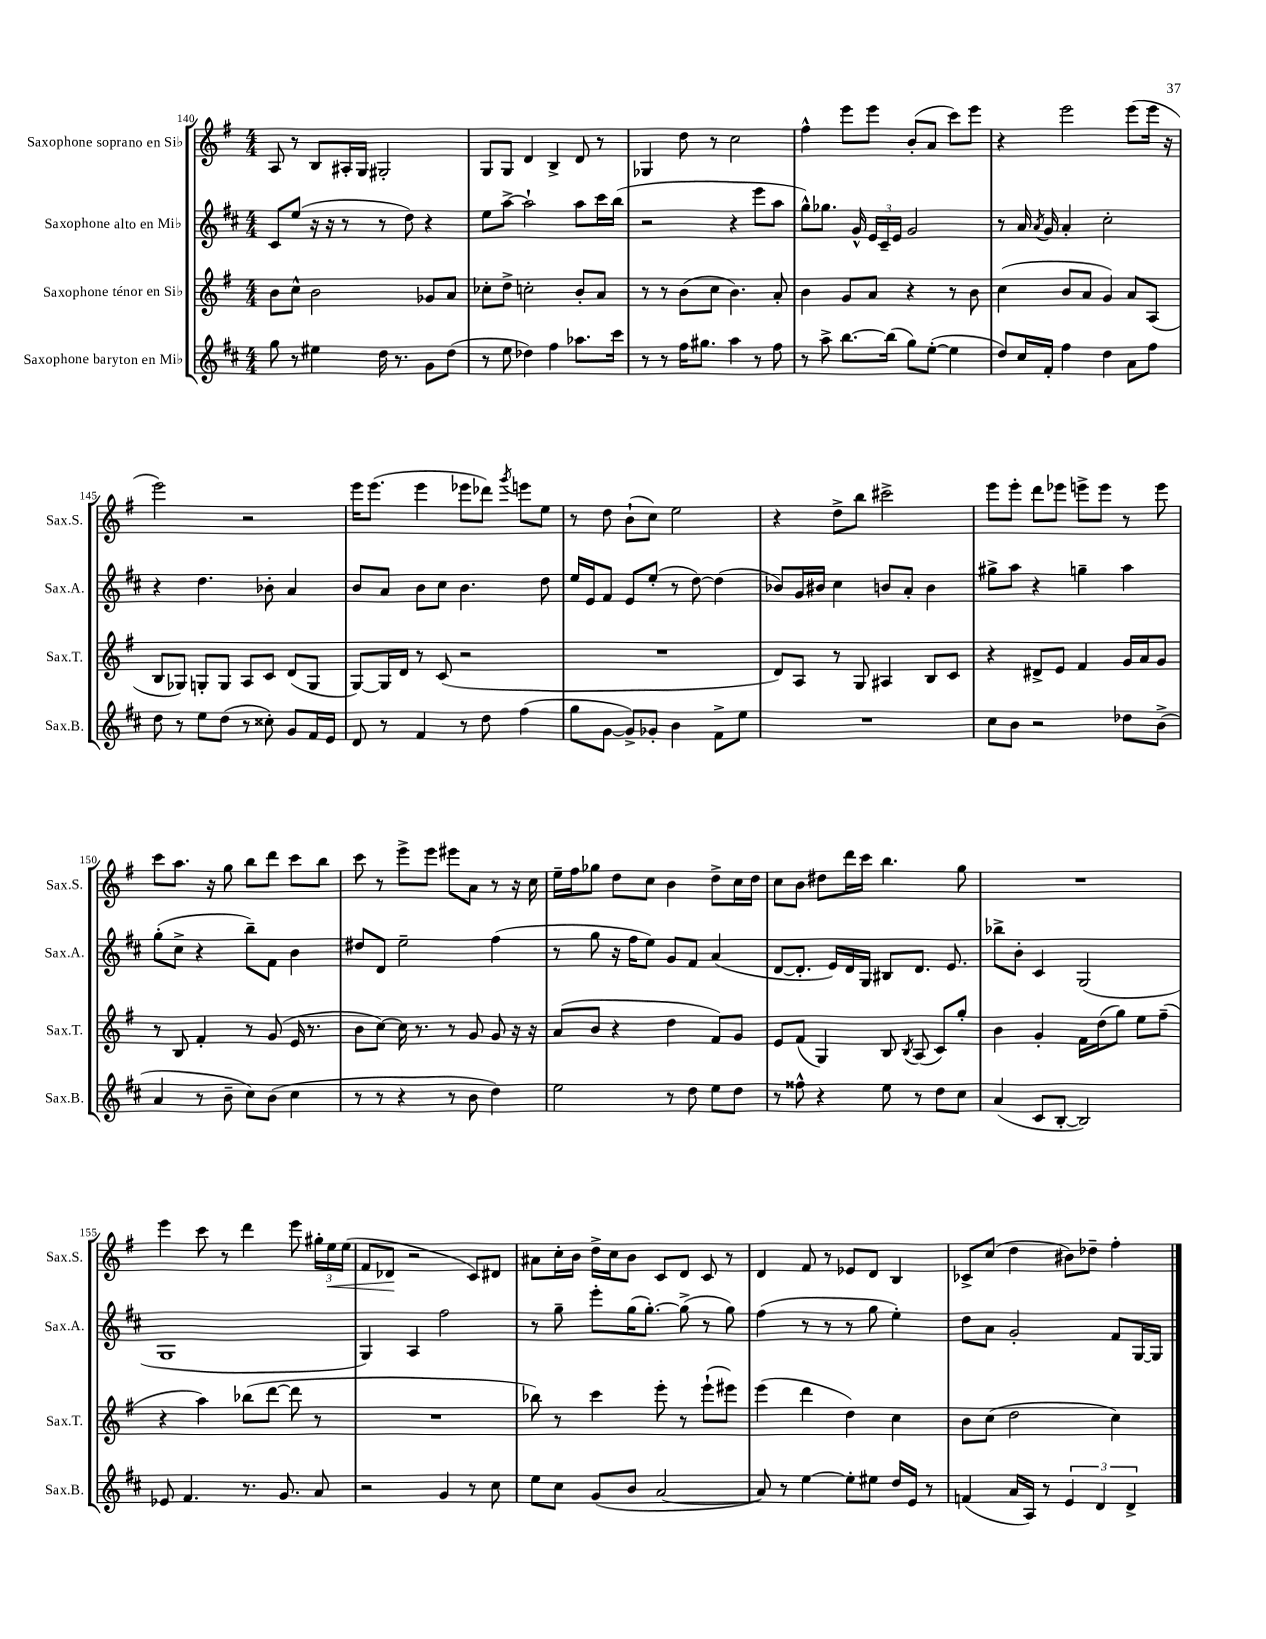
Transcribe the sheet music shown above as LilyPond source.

<<
\new StaffGroup <<
\new Staff = "s0" \with { instrumentName = "Saxophone soprano en Sib" shortInstrumentName = "Sax.S." } {
    \clef treble \key g \major \numericTimeSignature \time 4/4
    \autoBeamOff a8 r8 b8[ ais16-. g16] gis2-. |
    g8[ g8] d'4 b4-> d'8 r8 |
    ges4 d''8 r8 c''2 |
    fis''4-^ e'''8[ e'''8] b'8[-.( a'8] c'''8[) e'''8] |
    r4 e'''2 e'''8[( e'''16] r16 |
    e'''2) r2 |
    e'''16[ e'''8.]( e'''4 ees'''8[ des'''8]) \acciaccatura { g'''8 } e'''8[ e''8] |
    r8 d''8 b'8[-!( c''8]) e''2 |
    r4 d''8[-> b''8] cis'''2-> |
    e'''8[ e'''8]-. d'''8[ ees'''8] e'''8[-> e'''8] r8 e'''8 |
    c'''8[ a''8.] r16 g''8 b''8[ d'''8] c'''8[ b''8] |
    c'''8 r8 e'''8[-> e'''8] eis'''8[ a'8] r8 r16 c''16 |
    e''16[-- fis''16 ges''8] d''8[ c''8] b'4 d''8[-> c''16 d''16] |
    c''8[ b'8] dis''8[ d'''16 c'''16] b''4. g''8 |
    R1 |
    e'''4 c'''8 r8 d'''4 e'''8 \tuplet 3/2 { gis''16[-. e''16\< e''16]( } |
    fis'8[ des'8]\! r2 c'8[) dis'8] |
    ais'8[ c''16-. b'16] d''16[-> c''16 b'8] c'8[ d'8] c'8 r8 |
    d'4 fis'8 r8 ees'8[ d'8] b4 |
    ces'8[-> c''8]( d''4 bis'8[) des''8]-- fis''4-. \bar "|." |
}
\new Staff = "s1" \with { instrumentName = "Saxophone alto en Mib" shortInstrumentName = "Sax.A." } {
    \clef treble \key d \major \numericTimeSignature \time 4/4
    \autoBeamOff cis'8[ e''8]( r16 r16 r8 r8 d''8) r4 |
    e''8[ a''8]~-> a''2-! a''8[ cis'''16 b''16]( |
    r2 r4 e'''8[ a''8] |
    g''8[-^) ges''8.] g'16-^ \tuplet 3/2 { e'16[ cis'16-- e'16] } g'2 |
    r8 a'16 \acciaccatura { a'8 } g'16 a'4-. cis''2-. |
    r4 d''4. bes'8-. a'4 |
    b'8[ a'8] b'8[ cis''8] b'4. d''8 |
    e''16[ e'16 fis'8] e'8[ e''8]-.( r8 d''8~) d''4( |
    bes'8[) g'16 bis'16] cis''4 b'8[ a'8]-. b'4 |
    gis''8[-> a''8] r4 g''4-- a''4 |
    g''8[-.( cis''8]-> r4 b''8[--) fis'8] b'4 |
    dis''8[ d'8] e''2-- fis''4( |
    r8 g''8 r16 fis''16[ e''8]) g'8[ fis'8] a'4( |
    d'8[~ d'8.]-. e'16[) d'16 g16] bis8[ d'8.] e'8. |
    bes''8[-> b'8]-. cis'4 g2( |
    g1 |
    g4) a4 fis''2 |
    r8 g''8-- e'''8[-. g''16( g''8.]~-.) g''8->( r8 g''8) |
    fis''4( r8 r8 r8 g''8 e''4-.) |
    d''8[ a'8] g'2-. fis'8[ g16~ g16] \bar "|." |
}
\new Staff = "s2" \with { instrumentName = "Saxophone ténor en Sib" shortInstrumentName = "Sax.T." } {
    \clef treble \key g \major \numericTimeSignature \time 4/4
    \autoBeamOff b'8[ c''8]-^ b'2 ges'8[ a'8] |
    ces''8[-. d''8]-> c''2-. b'8[-. a'8] |
    r8 r8 b'8[( c''8] b'4.) a'8-. |
    b'4 g'8[ a'8] r4 r8 b'8 |
    c''4( b'8[ a'8] g'4) a'8[ a8]( |
    b8[ ges8]) g8[-. g8] a8[ c'8] d'8[( g8] |
    g8[~) g16 d'16] r8 c'8( r2 |
    R1 |
    d'8[) a8] r8 g8 ais4 b8[ c'8] |
    r4 dis'8[-> e'8] fis'4 g'16[ a'16 g'8] |
    r8 b8 fis'4-. r8 g'8( e'16 r8. |
    b'8[ c''8]~) c''16 r8. r8 g'8 g'8 r16 r16 |
    a'8[( b'8] r4 d''4 fis'8[) g'8] |
    e'8[ fis'8]( g4) b8 \acciaccatura { b8 } a8( c'8[) g''8]-. |
    b'4 g'4-. fis'16[ d''16( g''8]) e''8[ fis''8]--( |
    r4 a''4) bes''8[( d'''8]~ d'''8 r8 |
    R1 |
    bes''8) r8 c'''4 e'''8-. r8 e'''8[-!( eis'''8]) |
    e'''4( d'''4 d''4) c''4 |
    b'8[ c''8]( d''2 c''4) \bar "|." |
}
\new Staff = "s3" \with { instrumentName = "Saxophone baryton en Mib" shortInstrumentName = "Sax.B." } {
    \clef treble \key d \major \numericTimeSignature \time 4/4
    \autoBeamOff g''8 r8 eis''4 d''16 r8. g'8[ d''8]( |
    r8 e''8 des''4) fis''4 aes''8.[ cis'''16] |
    r8 r8 fis''16[ gis''8.] a''4 r8 fis''8 |
    r8 a''8-> b''8.[~ b''16]( g''8[) e''8]~-.( e''4 |
    d''8[) cis''16 fis'16]-. fis''4 d''4 a'8[ fis''8] |
    d''8 r8 e''8[ d''8]( r8 cisis''8-.) g'8[ fis'16 e'16] |
    d'8 r8 fis'4 r8 d''8 fis''4( |
    g''8[ g'8]~ g'8[->) ges'8]-. b'4 fis'8[-> e''8] |
    R1 |
    cis''8[ b'8] r2 des''8[ b'8]->( |
    a'4 r8 b'8-- cis''8[) b'8]( cis''4 |
    r8 r8 r4 r8 b'8 d''4) |
    e''2 r8 d''8 e''8[ d''8] |
    r8 fisis''8-^ r4 e''8 r8 d''8[ cis''8] |
    a'4( cis'8[ b8]~-. b2) |
    ees'8 fis'4. r8. g'8. a'8 |
    r2 g'4 r8 cis''8 |
    e''8[ cis''8] g'8[( b'8] a'2~ |
    a'8) r8 e''4~ e''8[-. eis''8] d''16[ e'16] r8 |
    f'4( a'16[ a16]) r8 \tuplet 3/2 { e'4 d'4 d'4-> } \bar "|." |
}
>>
>>
\layout { \context { \Score currentBarNumber = #140 } }
